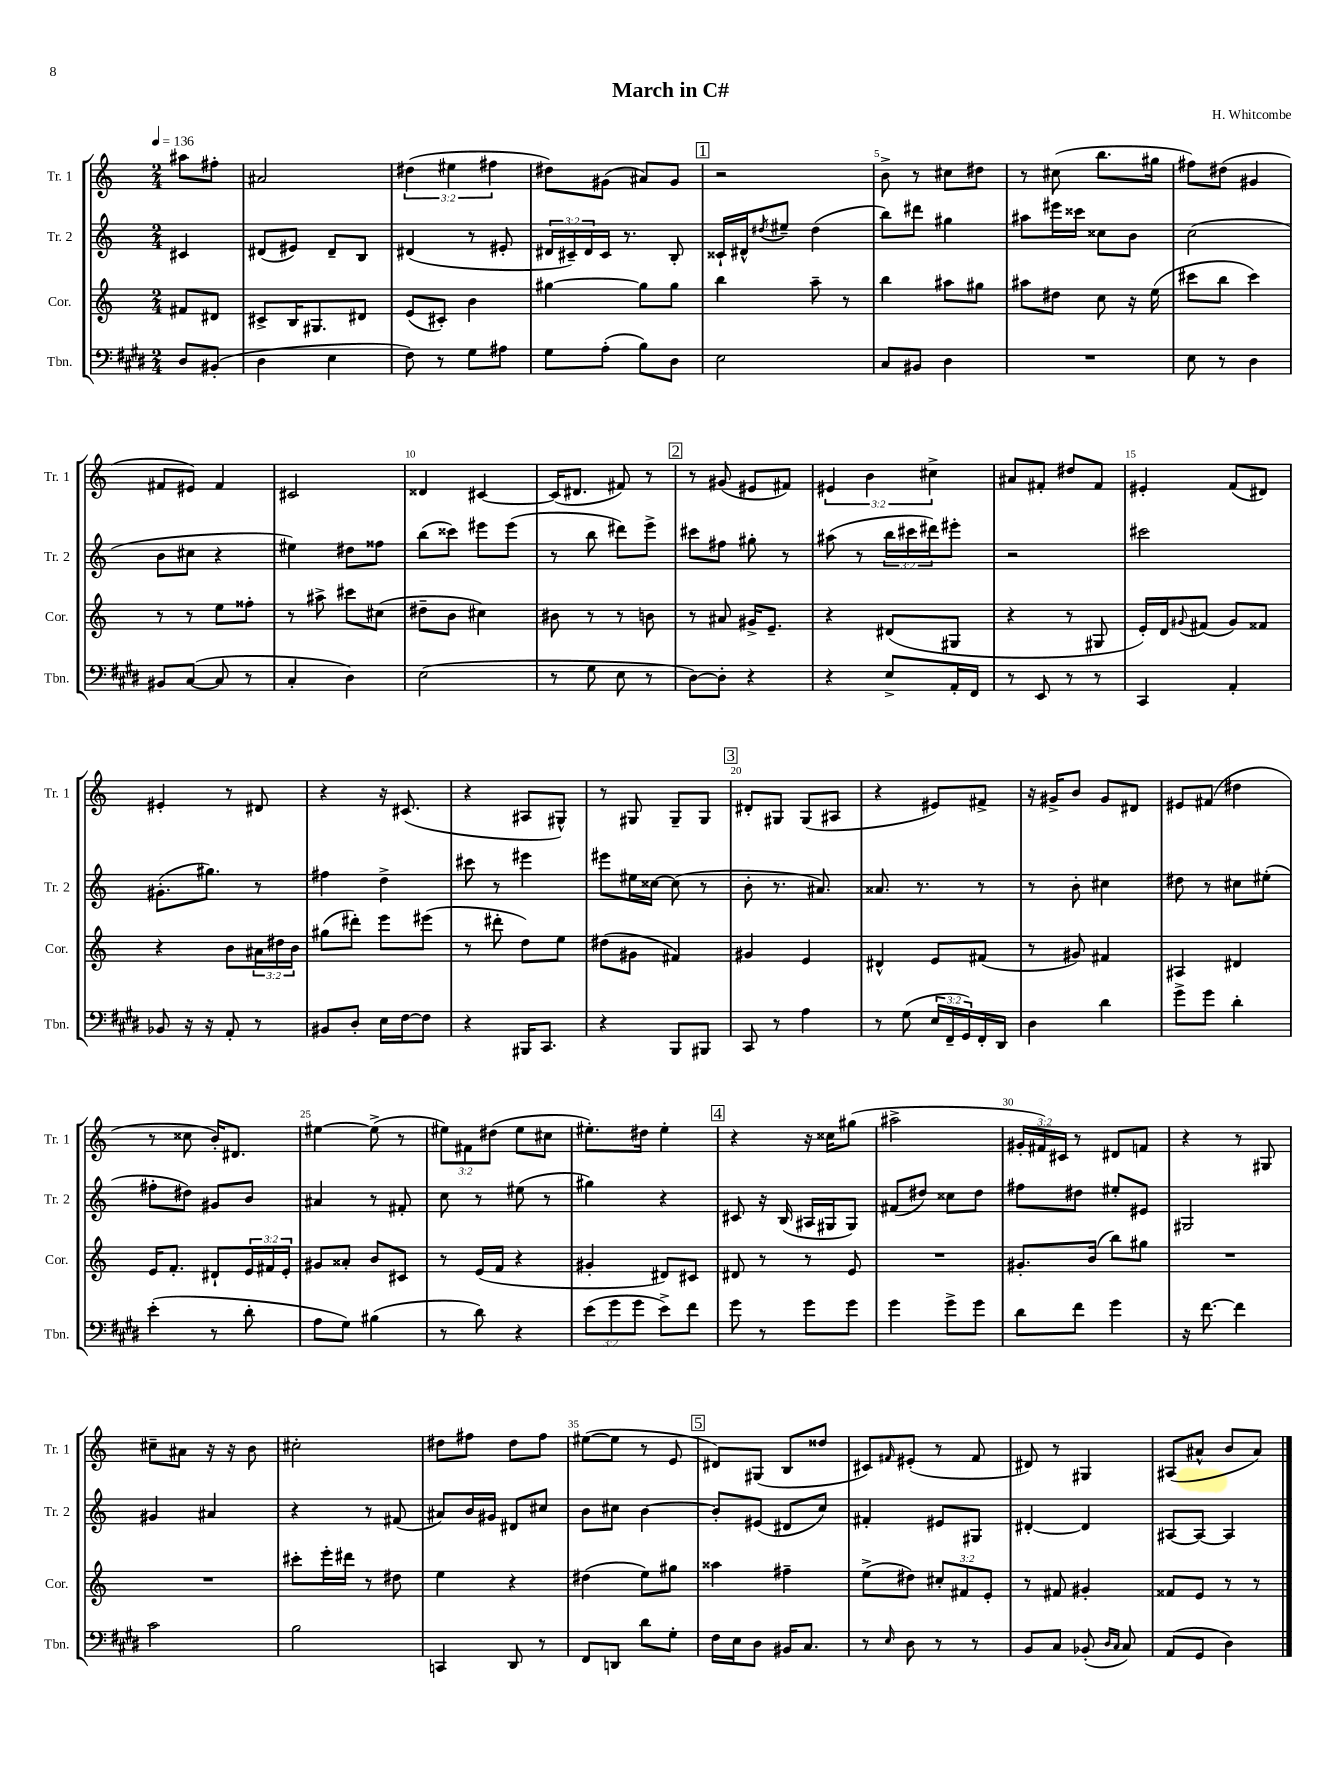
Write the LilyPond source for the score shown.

\header { title = "March in C#" composer = "H. Whitcombe" }
<<
\new StaffGroup <<
\new Staff = "s0" \with { instrumentName = "Tr. 1" shortInstrumentName = "Tr. 1" } {
    \clef treble \key c \major \numericTimeSignature \time 2/4 \override Staff.TupletNumber.text = #tuplet-number::calc-fraction-text \partial 4 \tempo 4 = 136
    ais''8 fis''8-. |
    ais'2 |
    \tuplet 3/2 { dis''4( eis''4 fis''4 } |
    dis''8) gis'8( ais'8) gis'8 |
    \mark \markup { \box "1" } r2 |
    b'8-> r8 cis''8 dis''8 |
    r8 cis''8( b''8. gis''16 |
    fis''8) dis''8( gis'4 |
    fis'8 eis'8) fis'4 |
    cis'2 |
    disis'4 cis'4~ |
    cis'16( dis'8. fis'8) r8 |
    \mark \markup { \box "2" } r8 gis'8( eis'8 fis'8) |
    \tuplet 3/2 { eis'4 b'4 cis''4-> } |
    ais'8 fis'8-. dis''8 fis'8 |
    eis'4-. f'8( dis'8) |
    eis'4-. r8 dis'8 |
    r4 r16 cis'8.( |
    r4 ais8 gis8-^) |
    r8 gis8 gis8-- gis8 |
    \mark \markup { \box "3" } dis'8-. gis8 gis8( ais8 |
    r4 eis'8) fis'8-> |
    r16 gis'16-> b'8 gis'8 dis'8 |
    eis'8 fis'8( dis''4 |
    r8 cisis''8 b'16-.) dis'8. |
    eis''4~ eis''8->( r8 |
    \tuplet 3/2 { eis''8) fis'8 dis''8( } eis''8 cis''8 |
    eis''8.-.) dis''16 eis''4-. |
    \mark \markup { \box "4" } r4 r16 cisis''16 gis''8( |
    ais''2-> |
    \tuplet 3/2 { gis'16-. fis'16) cis'16 } r8 dis'8 f'8 |
    r4 r8 gis8 |
    cis''8-- ais'8 r16 r16 b'8 |
    cis''2-. |
    dis''8 fis''8 dis''8 fis''8 |
    eis''8~( eis''8 r8 e'8 |
    \mark \markup { \box "5" } dis'8) gis8( b8 disis''8 |
    cis'8) \grace { fis'16 } eis'8-.( r8 fis'8 |
    dis'8) r8 gis4 |
    ais8( ais'8-^ b'8 ais'8) \bar "|." |
}
\new Staff = "s1" \with { instrumentName = "Tr. 2" shortInstrumentName = "Tr. 2" } {
    \clef treble \key c \major \numericTimeSignature \time 2/4 \override Staff.TupletNumber.text = #tuplet-number::calc-fraction-text \partial 4
    cis'4 |
    dis'8( eis'8) dis'8-- b8 |
    dis'4( r8 eis'8-. |
    \tuplet 3/2 { dis'16 cis'16--) dis'16 } cis'16 r8. b8-. |
    \mark \markup { \box "1" } cisis'16-! dis'16-^ \acciaccatura { dis''8 } eis''8-- dis''4( |
    b''8) dis'''8 gis''4 |
    ais''8 eis'''16 cisis'''16 cisis''8 b'8 |
    c''2( |
    b'8 cis''8 r4 |
    eis''4) dis''8 fisis''8 |
    b''8( cisis'''8) eis'''8 eis'''8( |
    r8 b''8 dis'''8) e'''8-> |
    \mark \markup { \box "2" } cis'''8 fis''8 gis''8-. r8 |
    ais''8( r8 \tuplet 3/2 { b''16 cis'''16 dis'''16) } eis'''8-. |
    r2 |
    cis'''2 |
    gis'8.-.( gis''8.) r8 |
    fis''4 d''4-> |
    cis'''8 r8 eis'''4 |
    eis'''8 eis''16 cisis''16~ cisis''8( r8 |
    \mark \markup { \box "3" } b'8-. r8. ais'8.) |
    aisis'8. r8. r8 |
    r8 b'8-. cis''4 |
    dis''8 r8 cis''8 eis''8-.( |
    fis''8-. dis''8) gis'8 b'8 |
    ais'4 r8 fis'8-. |
    c''8 r8 eis''8( r8 |
    gis''4) r4 |
    \mark \markup { \box "4" } cis'8 r16 b16( ais16 gis16 gis8) |
    fis'8( dis''8) cisis''8 dis''8 |
    fis''8 dis''8 eis''8-. eis'8 |
    gis2 |
    gis'4 ais'4 |
    r4 r8 fis'8( |
    ais'8) b'16 gis'16 dis'8 cis''8 |
    b'8 cis''8 b'4~ |
    \mark \markup { \box "5" } b'8-. eis'8( dis'8 c''8) |
    fis'4-. eis'8 gis8 |
    dis'4~-. dis'4 |
    ais8~ ais8~ ais4 \bar "|." |
}
\new Staff = "s2" \with { instrumentName = "Cor." shortInstrumentName = "Cor." } {
    \clef treble \key c \major \numericTimeSignature \time 2/4 \override Staff.TupletNumber.text = #tuplet-number::calc-fraction-text \partial 4
    fis'8 dis'8 |
    cis'8-> b16 gis8. dis'8 |
    e'8( cis'8-.) b'4 |
    gis''4~ gis''8 gis''8 |
    \mark \markup { \box "1" } b''4 a''8-- r8 |
    b''4 ais''8 gis''8 |
    ais''8 dis''8 c''8 r16 e''16( |
    cis'''8 b''8 cis'''4) |
    r8 r8 e''8 fisis''8-. |
    r8 ais''8-> cis'''8 cis''8( |
    dis''8-- b'8 cis''4) |
    bis'8 r8 r8 b'8 |
    \mark \markup { \box "2" } r8 ais'8 gis'16-> e'8.-- |
    r4 dis'8( gis8 |
    r4 r8 gis8 |
    e'16-.) d'16 \appoggiatura { gis'8 } fis'8( gis'8) fisis'8 |
    r4 b'8 \tuplet 3/2 { ais'16 dis''16 b'16 } |
    gis''8( dis'''8-.) e'''8 eis'''8( |
    r8 dis'''8-. d''8) e''8 |
    dis''8( gis'8 fis'4) |
    \mark \markup { \box "3" } gis'4 e'4 |
    dis'4-^ e'8 fis'8( |
    r8 gis'8) fis'4 |
    ais4 dis'4 |
    e'16 f'8.-. dis'8-! \tuplet 3/2 { e'16 fis'16 e'16-. } |
    gis'8 aisis'8-. b'8 cis'8 |
    r8 e'16( f'16 r4 |
    gis'4-. dis'8) cis'8 |
    \mark \markup { \box "4" } dis'8 r8 r8 e'8 |
    R2 |
    gis'8.-. b'16( b''8) gis''8 |
    R2 |
    R2 |
    cis'''8-. e'''16-. dis'''16 r8 dis''8 |
    e''4 r4 |
    dis''4( e''8) gis''8 |
    \mark \markup { \box "5" } aisis''4 fis''4-- |
    e''8->( dis''8) \tuplet 3/2 { cis''8-. fis'8 e'8-. } |
    r8 fis'8 gis'4-. |
    fisis'8 e'8 r8 r8 \bar "|." |
}
\new Staff = "s3" \with { instrumentName = "Tbn." shortInstrumentName = "Tbn." } {
    \clef bass \key e \major \numericTimeSignature \time 2/4 \override Staff.TupletNumber.text = #tuplet-number::calc-fraction-text \partial 4
    dis8 bis,8-.( |
    dis4 e4 |
    fis8) r8 gis8 ais8 |
    gis8 a8-.( b8) dis8 |
    \mark \markup { \box "1" } e2 |
    cis8 bis,8 dis4 |
    R2 |
    e8 r8 dis4 |
    bis,8 cis8~( cis8 r8 |
    cis4-. dis4) |
    e2( |
    r8 gis8 e8 r8 |
    \mark \markup { \box "2" } dis8~) dis8-. r4 |
    r4 e8-> a,16-. fis,16 |
    r8 e,8 r8 r8 |
    cis,4 a,4-. |
    bes,8 r16 r16 a,8-. r8 |
    bis,8 dis8-. e16 fis16~ fis8 |
    r4 bis,,16 cis,8. |
    r4 b,,8 bis,,8 |
    \mark \markup { \box "3" } cis,8 r8 a4 |
    r8 gis8( \tuplet 3/2 { e16 fis,16-- gis,16) } fis,16-. dis,16 |
    dis4 dis'4 |
    gis'8-> gis'8 dis'4-. |
    e'4-.( r8 dis'8-. |
    a8 gis8) bis4( |
    r8 dis'8) r4 |
    \tuplet 3/2 { e'8( gis'8 gis'8 } e'8->) fis'8 |
    \mark \markup { \box "4" } gis'8 r8 gis'8 gis'8 |
    gis'4 gis'8-> gis'8 |
    dis'8 fis'8 gis'4 |
    r16 fis'8.~ fis'4 |
    cis'2 |
    b2 |
    c,4 dis,8 r8 |
    fis,8 d,8 dis'8 gis8-. |
    \mark \markup { \box "5" } fis16 e16 dis8 bis,16 cis8. |
    r8 \grace { e16 } dis8 r8 r8 |
    b,8 cis8 bes,8-.( \grace { dis16 cis16 } cis8) |
    a,8( gis,8 dis4) \bar "|." |
}
>>
>>
\layout { \context { \Score \override BarNumber.break-visibility = ##(#f #t #t) barNumberVisibility = #(every-nth-bar-number-visible 5) } }
